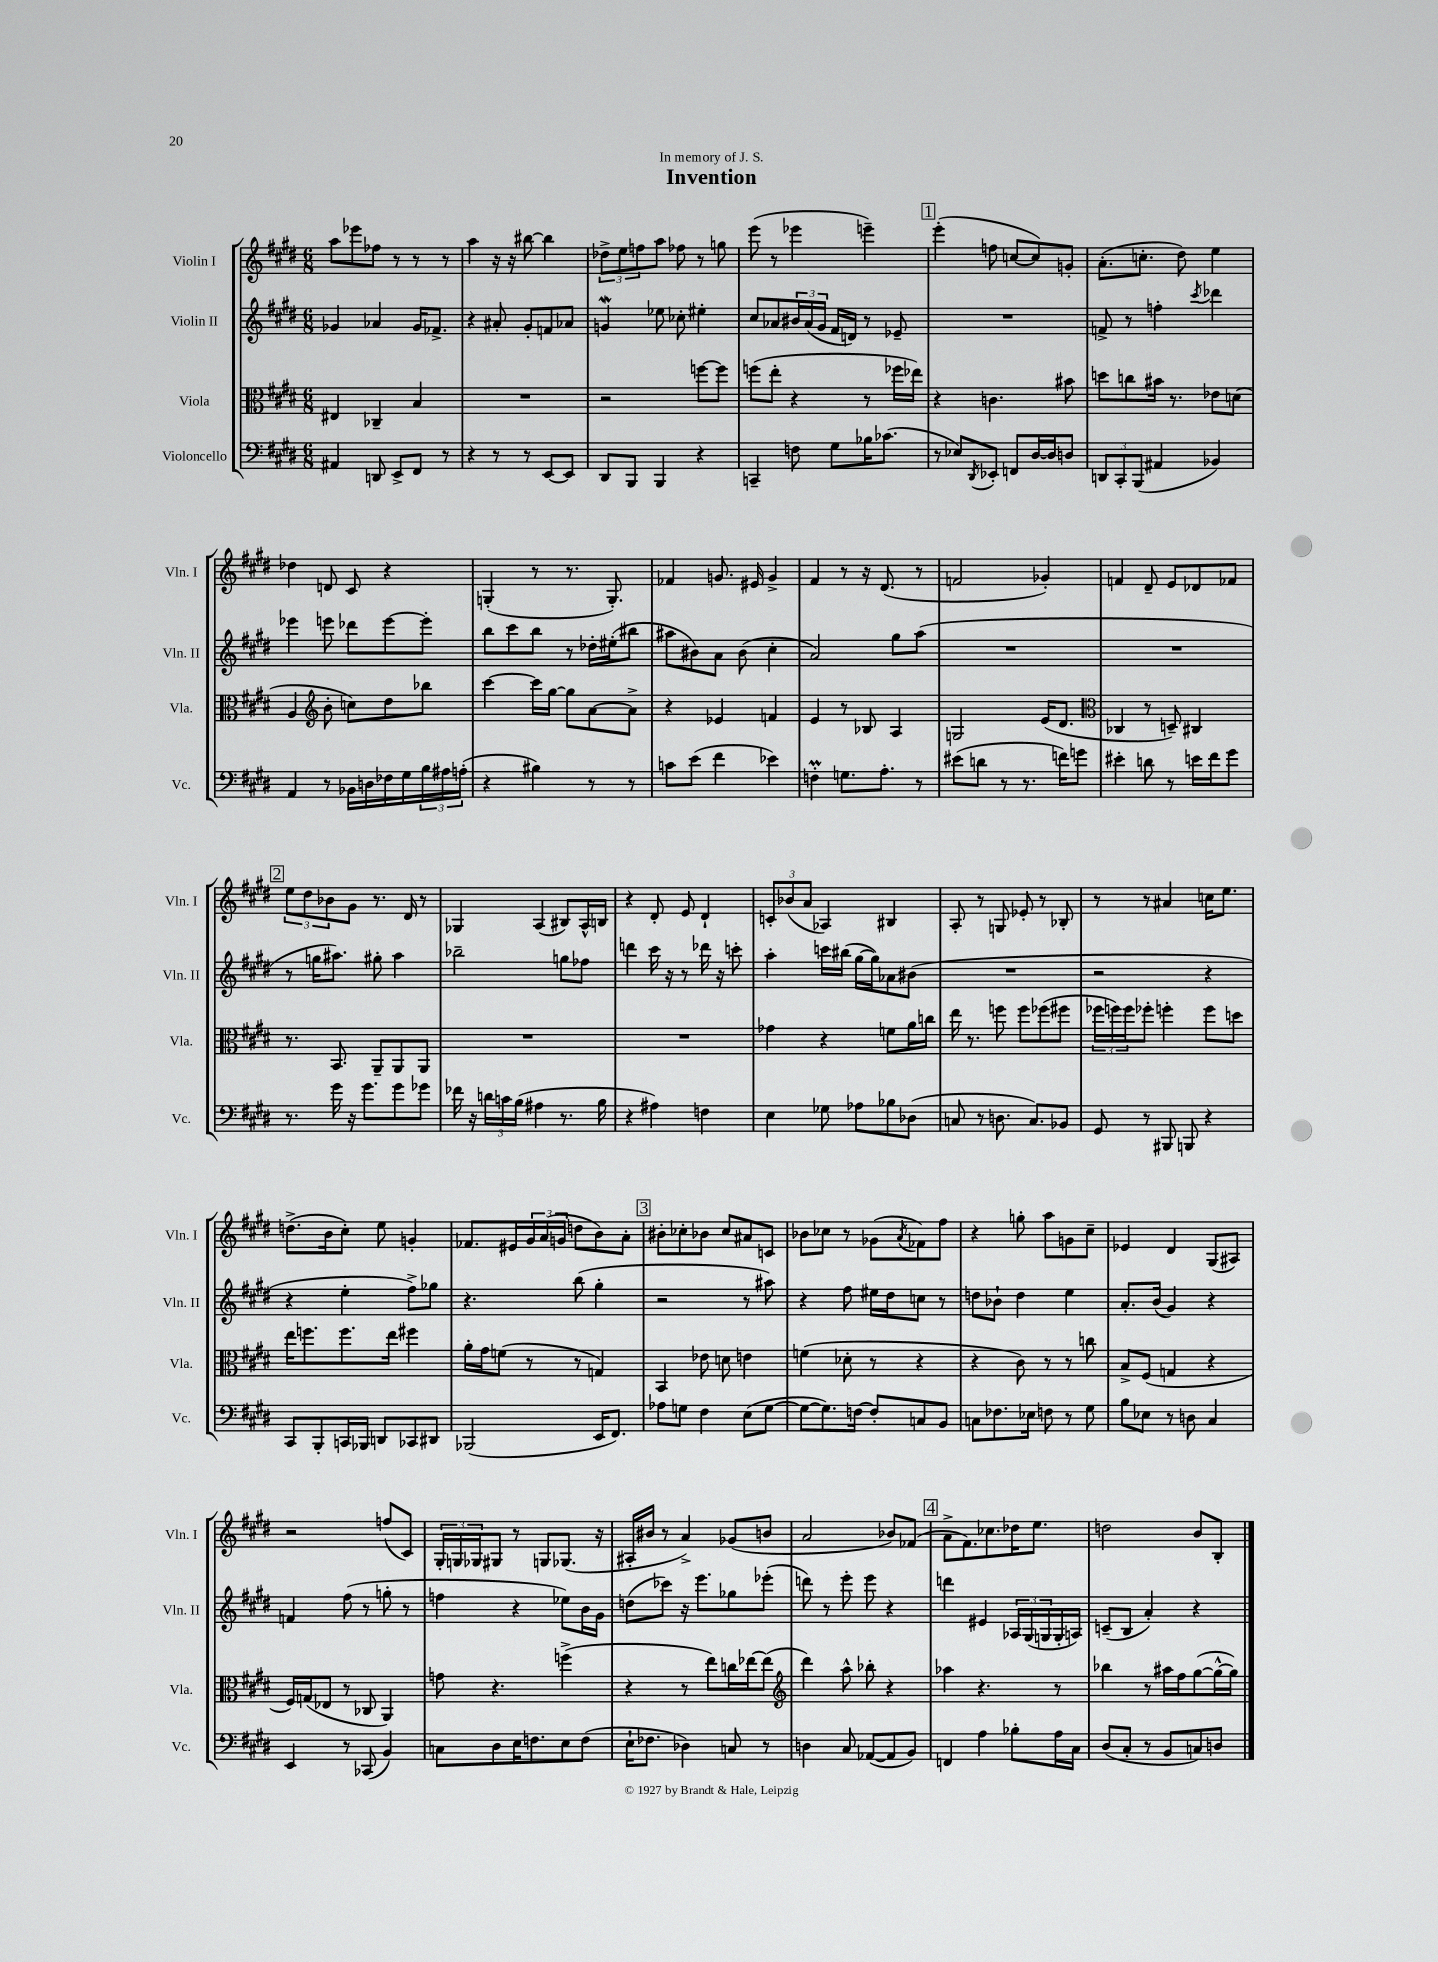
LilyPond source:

\header { title = "Invention" dedication = "In memory of J. S." }
<<
\new StaffGroup <<
\new Staff = "s0" \with { instrumentName = "Violin I" shortInstrumentName = "Vln. I" } {
    \clef treble \key e \major \numericTimeSignature \time 6/8
    a''8 ees'''8 fes''8 r8 r8 r8 |
    a''4 r16 r16 bis''8~ bis''4 |
    \tuplet 3/2 { des''8-> e''8 f''8 } a''8 fes''8 r8 g''8 |
    e'''8( r8 ees'''4 e'''4--) |
    \mark \markup { \box "1" } e'''4-.( f''8 c''8~ c''8) g'8-. |
    a'8.-.( c''8.-. dis''8) e''4 |
    des''4 d'8 cis'8 r4 |
    g4-.( r8 r8. g8.-.) |
    fes'4 g'8. eis'16 g'4-> |
    fis'4 r8 r16 dis'8.( r8 |
    f'2 ges'4-.) |
    f'4 dis'8-- e'8 des'8 fes'8 |
    \mark \markup { \box "2" } \tuplet 3/2 { e''8 dis''8 bes'8 } gis'8 r8. dis'16 r8 |
    ges4 a4( bis8) a16-^ b16 |
    r4 dis'8-. e'8 dis'4-! |
    \tuplet 3/2 { c'8-. bes'8( a'8 } aes4) bis4 |
    a8-. r8 g8 ees'8-. r8 bes8-. |
    r8 r8 ais'4 c''16 e''8. |
    d''8.->( b'16 cis''8-.) e''8 g'4-. |
    fes'8. eis'16 \tuplet 3/2 { gis'16 a'16( g'16 } d''8 b'8) a'8-. |
    \mark \markup { \box "3" } bis'8-. ces''8-. bes'8 ces''8 ais'8 c'8 |
    bes'8 ces''8 r8 ges'8( \acciaccatura { a'8 } fes'8) fis''8 |
    r4 g''8-. a''8 g'8 cis''8-- |
    ees'4 dis'4 gis8( ais8) |
    r2 f''8( cis'8) |
    \tuplet 3/2 { gis16-. g16 ges16 } gis8 r8 g8 ges8.( r16 |
    ais16-. bis'16 r8 a'4->) ges'8( b'8 |
    a'2 bes'8) fes'8( |
    \mark \markup { \box "4" } a'8-> fis'8.) ces''8. des''16 e''8. |
    d''2 b'8 b8-. \bar "|." |
}
\new Staff = "s1" \with { instrumentName = "Violin II" shortInstrumentName = "Vln. II" } {
    \clef treble \key e \major \numericTimeSignature \time 6/8
    ges'4 aes'4 ges'16 fes'8.-> |
    r4 ais'8-. gis'8-. f'8 aes'8 |
    g'4\mordent ees''8 ces''8-. eis''4-. |
    cis''8 aes'8 \tuplet 3/2 { bis'16 aes'16( gis'16 } fis'16 d'16) r8 ees'8-- |
    \mark \markup { \box "1" } R2. |
    f'8-> r8 f''4-. \acciaccatura { cis'''8 } des'''4 |
    ees'''4 e'''8 des'''8 e'''8~ e'''8-. |
    b''8 cis'''8 b''8 r8 des''16-. eis''16-.( bis''8 |
    ais''8 bis'8) a'8 bis'8( cis''4-. |
    a'2) gis''8 a''8( |
    R2. |
    R2. |
    \mark \markup { \box "2" } r8 g''16 ais''8.) gis''8-. ais''4 |
    bes''2-- g''8 fes''8 |
    d'''4 cis'''16 r16 r8 des'''16 r16 c'''8-. |
    a''4-. c'''16 bis''16( gis''16~ gis''16) aes'8 bis'8( |
    R2. |
    r2 r4 |
    r4 e''4-. fis''8->) ges''8 |
    r4. b''8( gis''4-. |
    \mark \markup { \box "3" } r2 r8 ais''8) |
    r4 fis''8 eis''16 dis''16 c''8 r8 |
    d''8 bes'8-! d''4 e''4 |
    a'8.-. b'16( gis'4) r4 |
    f'4 fis''8( r8 g''8-. r8 |
    f''4 r4 ees''8) b'16 gis'16 |
    d''8( ces'''8) r16 e'''8. ges''8 ees'''8-.( |
    d'''8) r8 e'''8-. e'''8 r4 |
    \mark \markup { \box "4" } d'''4 eis'4 \tuplet 3/2 { aes16 gis16( g16 } g16-. a16) |
    c'8--( b8 a'4-.) r4 \bar "|." |
}
\new Staff = "s2" \with { instrumentName = "Viola" shortInstrumentName = "Vla." } {
    \clef alto \key e \major \numericTimeSignature \time 6/8
    eis4 ces4-- b4 |
    R2. |
    r2 f''8~ f''8 |
    f''8( e''8-. r4 r8 fes''16 ees''16) |
    \mark \markup { \box "1" } r4 c'4. bis'8 |
    d''8 c''8 bis'16 r8. ees'8 d'8( |
    a4 \clef treble b'8-. c''8) dis''8 bes''8 |
    cis'''4~ cis'''16 gis''16~ gis''8 a'8~ a'8-> |
    r4 ees'4 f'4 |
    e'4 r8 bes8 a4 |
    g2 e'16( dis'8. |
    \clef alto ces4 r8 d8--) cis4 |
    \mark \markup { \box "2" } r8. b,8. a,8-- a,8 a,8 |
    R2. |
    R2. |
    ges'4 r4 f'8 a'16 c''16 |
    e''16 r8. f''8 f''8 fes''8( fis''8 |
    \tuplet 3/2 { fes''16 f''16) f''16 } fes''8-. f''4-. f''8 d''8 |
    e''16 f''8. f''8. e''16 fis''4 |
    a'16-. gis'16 f'8( r8 r8 g4) |
    \mark \markup { \box "3" } b,4 ees'8 d'8 e'4 |
    f'4( des'8-. r8 r4 |
    r4 cis'8) r8 r8 c''8 |
    b8-> fis8( g4 r4 |
    fis16) g16( ees8 r8 ces8 a,4) |
    g'8 r4. f''4->( |
    r4 r8 e''8) c''16 ees''16~ ees''8( |
    \clef treble dis'''4) a''8-^ bes''8-. r4 |
    \mark \markup { \box "4" } aes''4 r4. r8 |
    bes''4 r8 ais''16 fis''16 gis''8~( gis''16~-^ gis''16) \bar "|." |
}
\new Staff = "s3" \with { instrumentName = "Violoncello" shortInstrumentName = "Vc." } {
    \clef bass \key e \major \numericTimeSignature \time 6/8
    ais,4 d,8 e,8-> fis,8 r8 |
    r4 r8 r8 e,8~ e,8 |
    dis,8 b,,8 b,,4 r4 |
    c,4-- f8 gis8 bes16 ces'8.( |
    \mark \markup { \box "1" } r8 ees8) \acciaccatura { dis,8 } ees,8-. f,8 dis16~ dis16 d8 |
    \tuplet 3/2 { d,8 cis,8-. b,,8( } ais,4 bes,4) |
    a,4 r8 bes,16 d16 fes16 gis16 \tuplet 3/2 { b16 ais16 a16-.( } |
    r4 bis4) r8 r8 |
    c'8 e'8( fis'4 ees'4) |
    f4-.\prall g8. a8.-. r8 |
    eis'8( d'8 r8 r8. f'16) g'8 |
    eis'4-. d'8 r8 e'16 fis'16 gis'8 |
    \mark \markup { \box "2" } r8. gis'16 r16 gis'8. gis'8 ges'8 |
    fes'16 r16 \tuplet 3/2 { d'16 c'16 b16( } ais4 r8. b16 |
    r4 ais4) f4 |
    e4 ges8 aes8 bes8 des8( |
    c8 r8 d8. c8.) bes,8 |
    gis,8 r8 bis,,8 b,,8 r4 |
    cis,8 b,,8-. c,16 bes,,16 d,8 ces,8 dis,8 |
    bes,,2( e,16 fis,8.) |
    \mark \markup { \box "3" } aes8 g8 fis4 e8( g8~ |
    g8~ g8.) f16~ f8-. c8 b,8 |
    c8 fes8. ees16 f8 r8 gis8 |
    b8 ees8 r8 d8 cis4 |
    e,4 r8 ces,8( b,4) |
    c8 dis8 e16 f8. e8 f8( |
    e16-! fes8. des4) c8 r8 |
    d4 cis8 aes,8~( aes,8 b,8) |
    \mark \markup { \box "4" } f,4 a4 bes8-. a16 cis16 |
    dis8( cis8-. r8 b,8 c8) d8 \bar "|." |
}
>>
>>
\layout { \context { \Score \remove "Bar_number_engraver" } }
